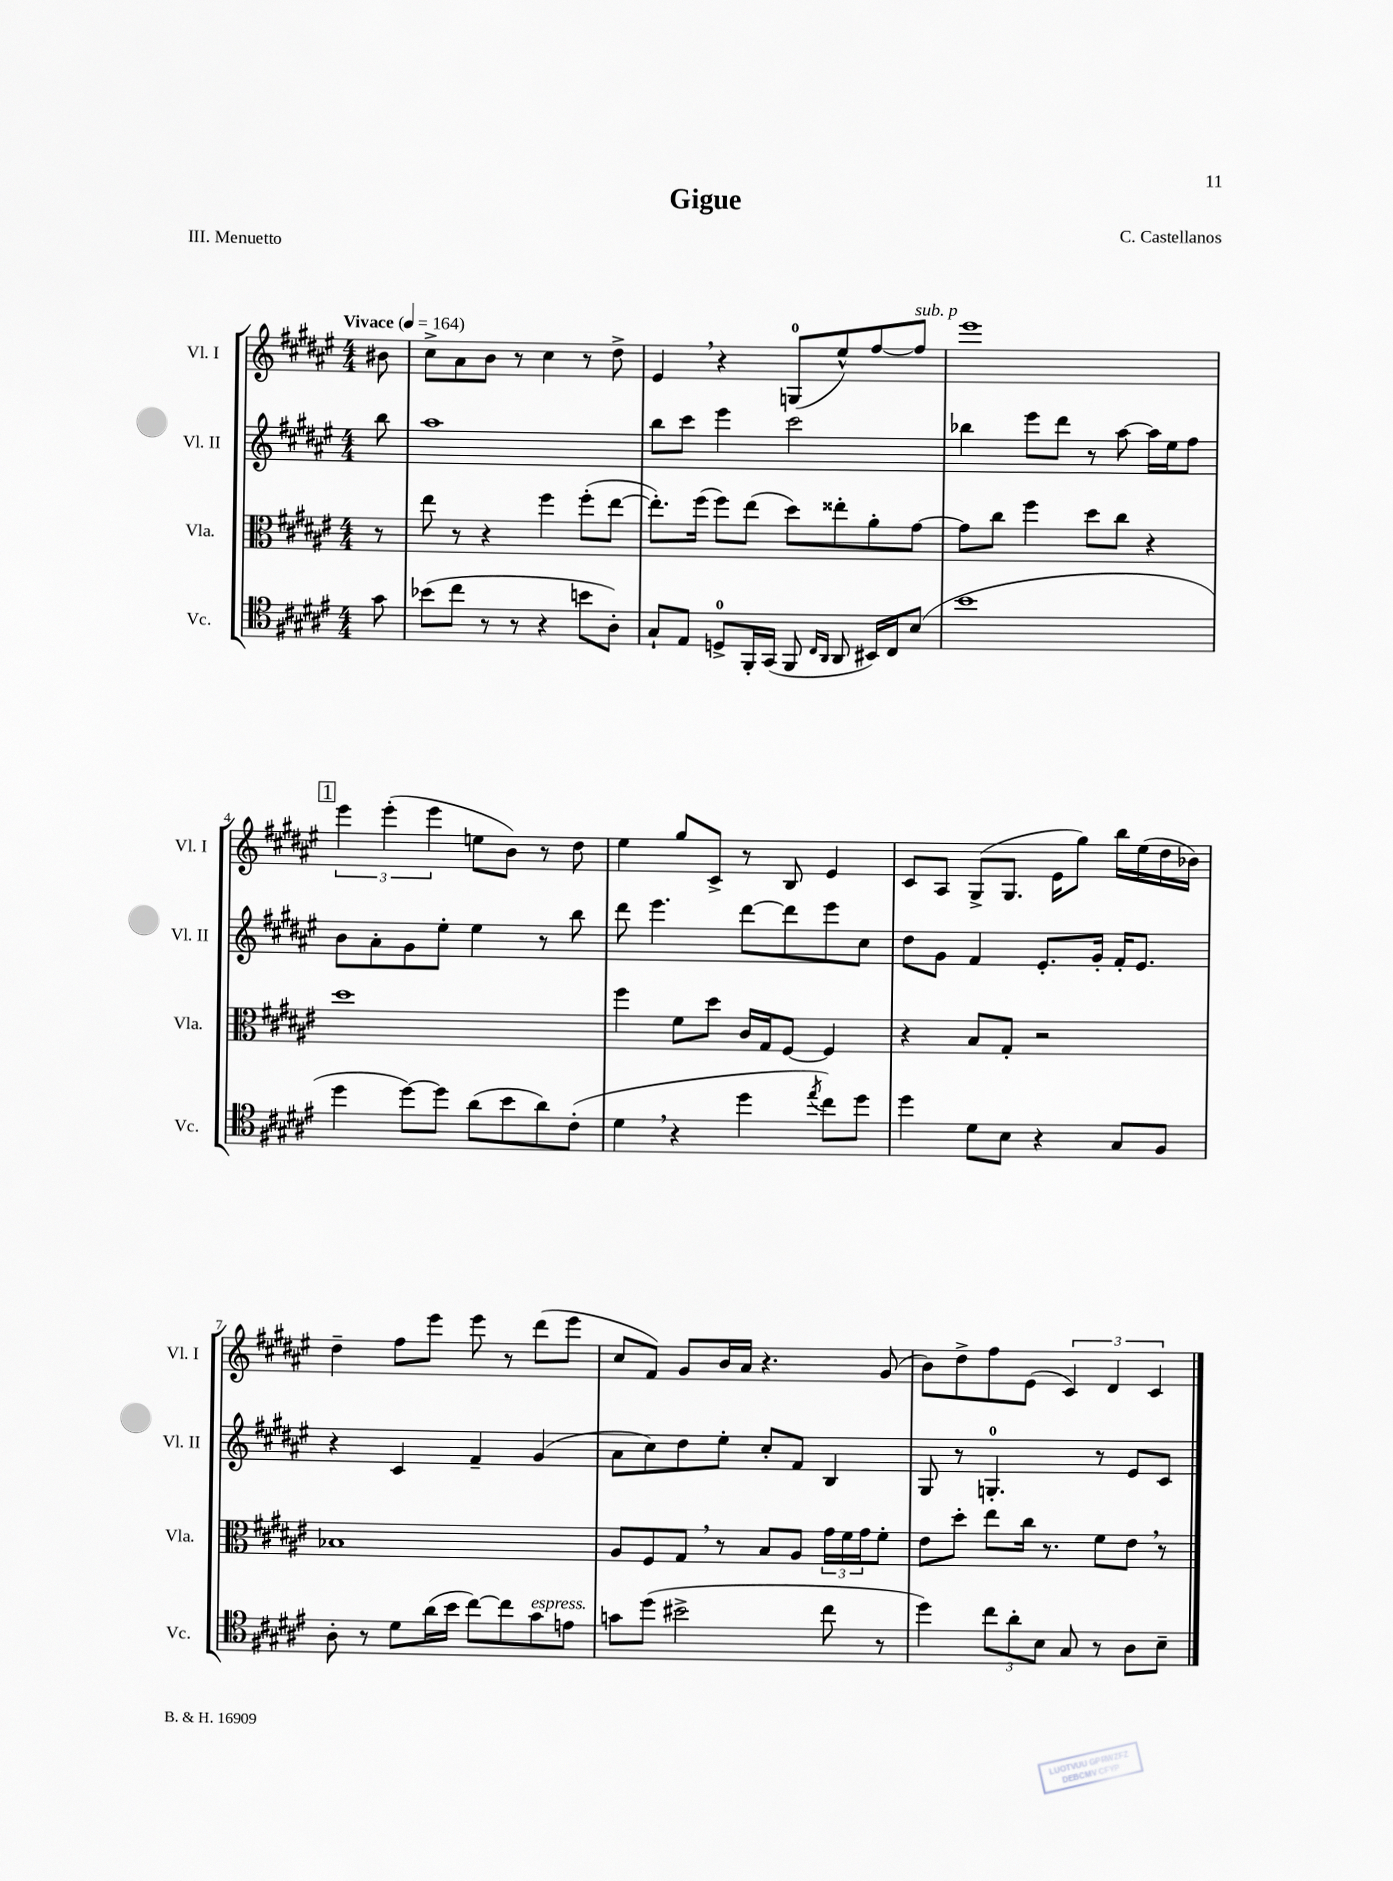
\header { title = "Gigue" composer = "C. Castellanos" piece = "III. Menuetto" }
<<
\new StaffGroup <<
\new Staff = "s0" \with { instrumentName = "Vl. I" shortInstrumentName = "Vl. I" } {
    \clef treble \key fis \major \numericTimeSignature \time 4/4 \partial 8 \tempo "Vivace" 4 = 164
    bis'8 |
    cis''8-> ais'8 b'8 r8 cis''4 r8 dis''8-> |
    eis'4 \breathe r4 g8-0( eis''8-^) fis''8~ fis''8^\markup { \italic "sub. p" } |
    eis'''1 |
    \mark \markup { \box "1" } \tuplet 3/2 { eis'''4 eis'''4-.( eis'''4 } e''8 b'8) r8 dis''8 |
    eis''4 gis''8 cis'8-> r8 b8 eis'4 |
    cis'8 ais8 gis8->( gis8. eis'16 gis''8) b''16 eis''16( dis''16 bes'16) |
    dis''4-- fis''8 eis'''8 eis'''8 r8 dis'''8( eis'''8 |
    cis''8 fis'8) gis'8 b'16 ais'16 r4. gis'8( |
    b'8) dis''8-> fis''8 eis'8( \tuplet 3/2 { cis'4) dis'4 cis'4 } \bar "|." |
}
\new Staff = "s1" \with { instrumentName = "Vl. II" shortInstrumentName = "Vl. II" } {
    \clef treble \key fis \major \numericTimeSignature \time 4/4 \partial 8
    b''8 |
    ais''1 |
    b''8 cis'''8 eis'''4 cis'''2 |
    bes''4 eis'''8 dis'''8 r8 ais''8~ ais''16 eis''16 fis''8 |
    \mark \markup { \box "1" } b'8 ais'8-. gis'8 eis''8-. eis''4 r8 b''8 |
    dis'''8 eis'''4. dis'''8~ dis'''8 eis'''8 cis''8 |
    dis''8 gis'8 fis'4 eis'8.-. gis'16-. fis'16-. eis'8. |
    r4 cis'4 fis'4-- gis'4( |
    ais'8 cis''8) dis''8 eis''8-. cis''8-. fis'8 b4 |
    gis8 r8 g4.-0-. r8 eis'8 cis'8 \bar "|." |
}
\new Staff = "s2" \with { instrumentName = "Vla." shortInstrumentName = "Vla." } {
    \clef alto \key fis \major \numericTimeSignature \time 4/4 \partial 8
    r8 |
    eis''8 r8 r4 fis''4 fis''8-.( eis''8~ |
    eis''8.-.) fis''16( fis''8) eis''8( dis''8) eisis''8-. ais'8-. gis'8~ |
    gis'8 cis''8 fis''4 dis''8 cis''8 r4 |
    \mark \markup { \box "1" } dis''1 |
    fis''4 fis'8 dis''8 cis'16 gis16 fis8~ fis4 |
    r4 b8 gis8-. r2 |
    bes1 |
    ais8 fis8 gis8 \breathe r8 b8 ais8 \tuplet 3/2 { gis'16 fis'16 gis'16 } fis'8-. |
    eis'8 dis''8-. eis''8 cis''16 r8. fis'8 eis'8 \breathe r8 \bar "|." |
}
\new Staff = "s3" \with { instrumentName = "Vc." shortInstrumentName = "Vc." } {
    \clef tenor \key fis \major \numericTimeSignature \time 4/4 \partial 8
    gis'8 |
    bes'8( cis''8 r8 r8 r4 b'8 ais8-.) |
    gis8-! eis8 d8-0-> fis,16-. gis,16( fis,8 \grace { cis16 ais,16 } ais,8 bis,16) cis16 b8( |
    b'1 |
    \mark \markup { \box "1" } dis''4 dis''8~) dis''8 ais'8( b'8 ais'8) cis'8-.( |
    dis'4 \breathe r4 dis''4 \acciaccatura { eis''8 } cis''8) dis''8 |
    dis''4 dis'8 b8 r4 gis8 fis8 |
    ais8-. r8 dis'8 ais'16( b'16 cis''8~) cis''8 gis'8^\markup { \italic "espress." } e'8 |
    g'8 dis''8( bis'2-> cis''8 r8 |
    dis''4) \tuplet 3/2 { cis''8 ais'8-. b8 } gis8 r8 ais8 b8-- \bar "|." |
}
>>
>>
